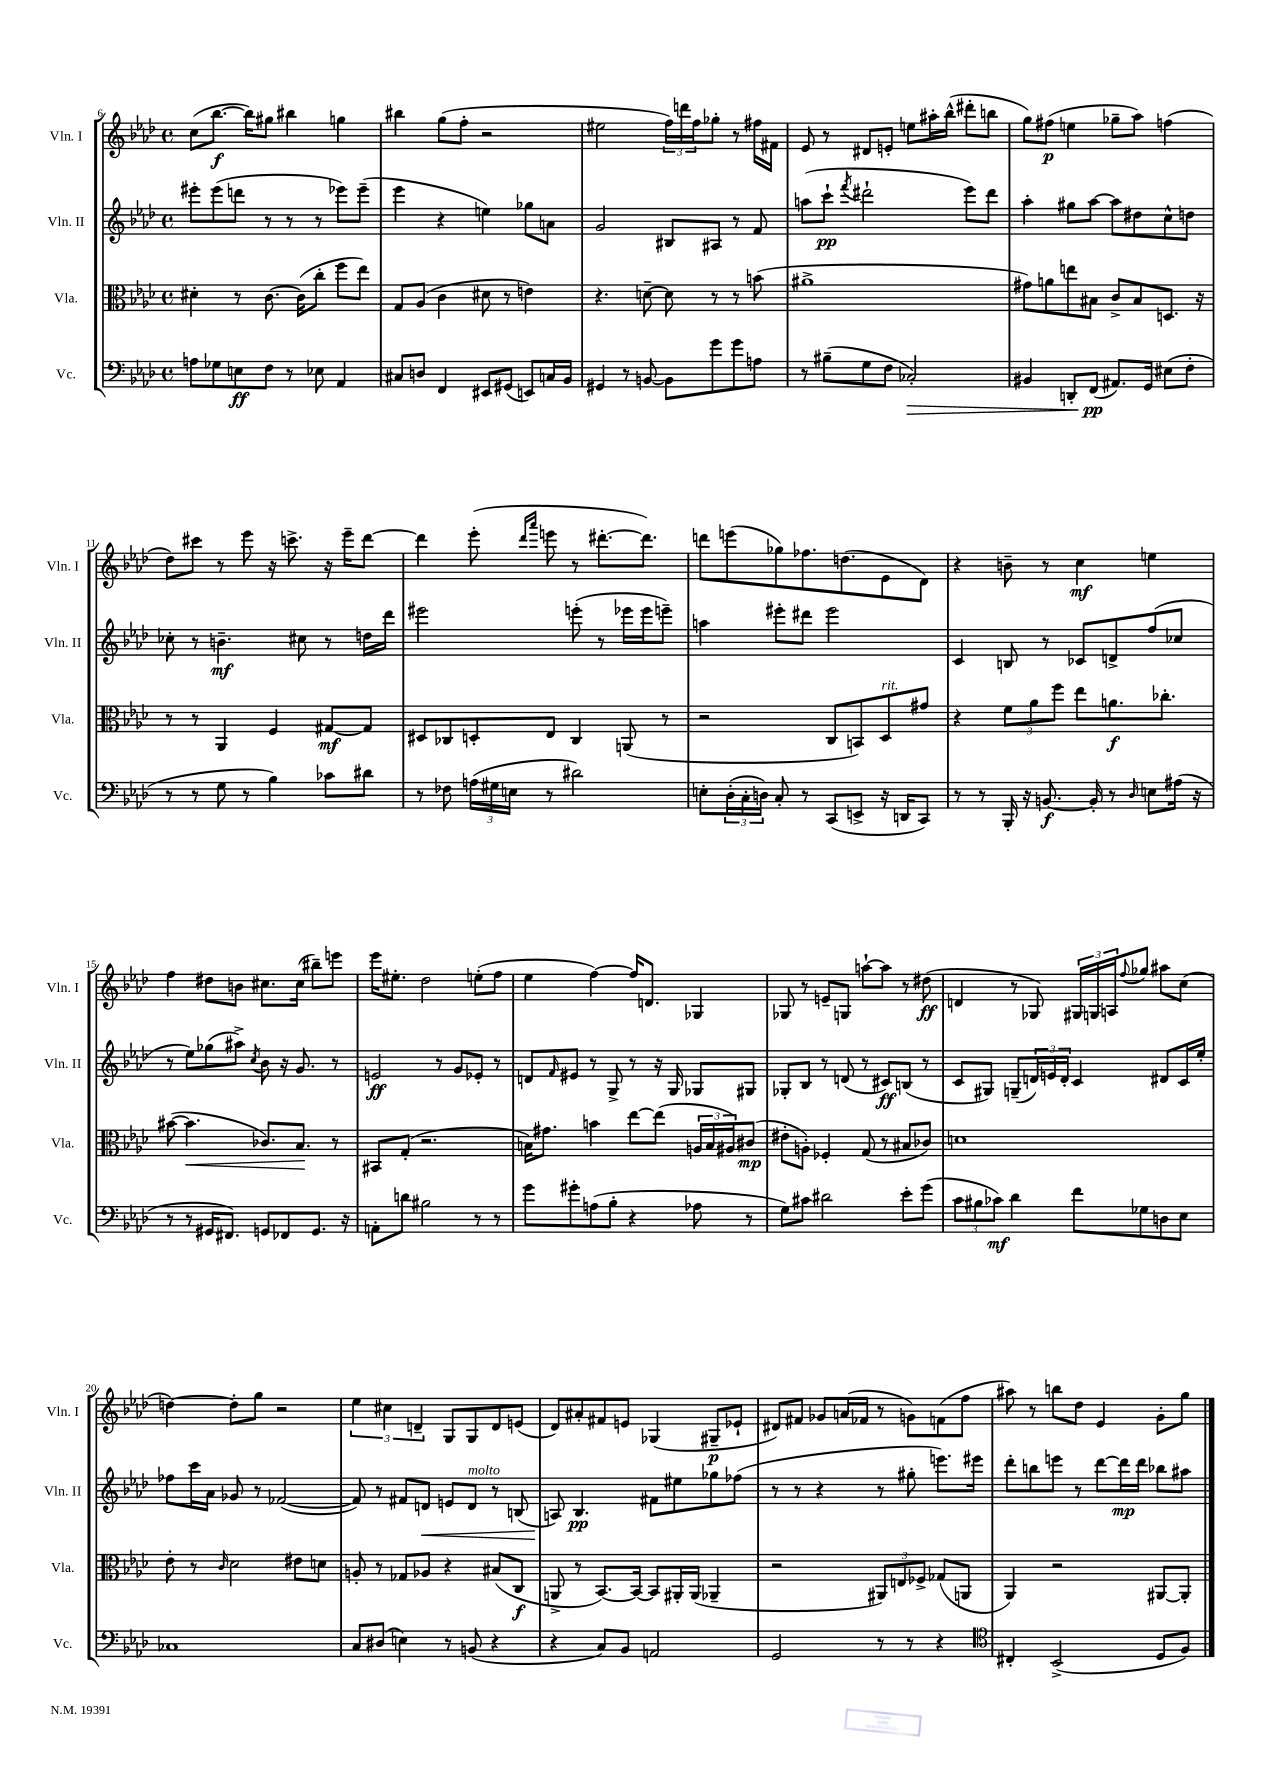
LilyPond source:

<<
\new StaffGroup <<
\new Staff = "s0" \with { instrumentName = "Vln. I" shortInstrumentName = "Vln. I" } {
    \clef treble \key aes \major \defaultTimeSignature \time 4/4
    c''8( bes''8.~\f bes''16) gis''8 bis''4 g''4 |
    bis''4 g''8( f''8-. r2 |
    eis''2 \tuplet 3/2 { f''16) d'''16 f''16 } ges''8-. r8 fis''16 fis'16 |
    ees'8 r8 dis'8 e'8-. e''8 ais''16-. bes''16-^( dis'''8-. b''8 |
    g''8) fis''8\p( e''4 ges''8-- aes''8) f''4( |
    des''8) cis'''8 r8 ees'''8 r16 c'''8.-> r16 ees'''16-- des'''8~ |
    des'''4 ees'''8-.( \grace { des'''16 aes'''16 } e'''8 r8 dis'''8.~-. dis'''8.) |
    d'''8 e'''8( ges''8) fes''8. d''8.( ees'8 des'8) |
    r4 b'8-- r8 c''4\mf e''4 |
    f''4 dis''8 b'8 cis''8. cis''16( bis''8--) e'''8 |
    ees'''16 eis''8.-. des''2 e''8-.( f''8 |
    ees''4 f''4~) f''16 d'8. ges4 |
    ges8 r8 e'8-- g8 a''8~-! a''8 r8 dis''8\ff( |
    d'4 r8 ges8) \tuplet 3/2 { gis16 g16 a16 } \appoggiatura { f''8 } ges''8 ais''8 c''8( |
    d''4~) d''8-. g''8 r2 |
    \tuplet 3/2 { ees''4 cis''4 d'4-- } g8 g8 d'8 e'8( |
    des'8) ais'8-. fis'8 e'8 ges4( gis8--\p ees'8-! |
    dis'8) fis'8 ges'8 a'16( fes'16 r8 g'8) f'8( f''8 |
    ais''8) r8 b''8 des''8 ees'4 g'8-. g''8 \bar "|." |
}
\new Staff = "s1" \with { instrumentName = "Vln. II" shortInstrumentName = "Vln. II" } {
    \clef treble \key aes \major \defaultTimeSignature \time 4/4
    eis'''8-. eis'''8( d'''8 r8 r8 r8 ees'''8) ees'''8--( |
    ees'''4 r4 e''4) ges''8 a'8 |
    g'2 bis8 ais8 r8 f'8 |
    a''8( c'''8-!\pp \acciaccatura { f'''8 } dis'''2-! ees'''8) dis'''8 |
    aes''4-. gis''8 aes''8~ aes''8 dis''8 c''8-^ d''8 |
    ces''8-. r8 b'4.--\mf cis''8 r8 d''16 des'''16 |
    eis'''2 e'''8-.( r8 ees'''16 ees'''16 e'''8--) |
    a''4 eis'''8-. dis'''8 eis'''2 |
    c'4 b8 r8 ces'8 d'8-> f''8( ces''8 |
    r8 ees''8) ges''8( ais''8->) \acciaccatura { c''8 } bes'8 r16 g'8. r8 |
    e'2\ff r8 g'8 ees'8-. r8 |
    d'8 \grace { f'16 } eis'8 r8 g8-> r8 r16 g16 ges8 gis8 |
    ges8-. bes8 r8 d'8( r8 cis'8\ff) b8( r8 |
    c'8 gis8) g8--( \tuplet 3/2 { d'16) e'16 d'16-. } c'4 dis'8 c'16 ees''16-. |
    fes''8 c'''16 aes'16 ges'8 r8 fes'2~( |
    fes'8) r8 fis'8 d'8\< e'8 d'8^\markup { \italic "molto" } r8 b8( |
    a8\!) bes4.\pp fis'8 eis''8 ges''8 fes''8( |
    r8 r8 r4 r8 gis''8-. e'''8.) eis'''16 |
    des'''8-. b''8 e'''8 r8 des'''8~ des'''16\mp des'''16 bes''8 ais''8 \bar "|." |
}
\new Staff = "s2" \with { instrumentName = "Vla." shortInstrumentName = "Vla." } {
    \clef alto \key aes \major \defaultTimeSignature \time 4/4
    dis'4-. r8 c'8.~ c'16( c''8-. f''8 ees''8) |
    g8 aes8( c'4 dis'8 r8 e'4) |
    r4. d'8~-- d'8 r8 r8 b'8( |
    ais'1-> |
    gis'8) a'8 e''8 bis8 c'8-> bis8 d8. r16 |
    r8 r8 aes,4 f4 gis8~\mf gis8 |
    dis8 ces8 d8-. ees8 ces4 a,8( r8 |
    r2 c8 b,8) des8^\markup { \italic "rit." } gis'8 |
    r4 \tuplet 3/2 { f'8 aes'8 f''8 } ees''8 a'8.\f ces''8.-. |
    bis'8~( bis'4.\< ces'8.) bes8.\! r8 |
    bis,8 g8-.( r2. |
    b16) gis'8. b'4 ees''8~ ees''8( \tuplet 3/2 { a16 b16 ais16) } cis'8\mp( |
    eis'8-. a8-.) fes4-. g8( r8 bis8 ces'8) |
    d'1 |
    ees'8-. r8 \grace { c'16 } des'2 eis'8 d'8 |
    a8-. r8 ges8 aes8 r4 bis8( c8\f |
    a,8-> r8 bes,8.~) bes,16~ bes,8 ais,16-. ais,16( aes,4-- |
    r2 \tuplet 3/2 { ais,8) e8 fes8-> } ges8( a,8 |
    aes,4) r2 ais,8~ ais,8-. \bar "|." |
}
\new Staff = "s3" \with { instrumentName = "Vc." shortInstrumentName = "Vc." } {
    \clef bass \key aes \major \defaultTimeSignature \time 4/4
    a8 ges8 e8\ff f8 r8 ees8 aes,4 |
    cis8 d8 f,4 eis,8 gis,8( e,8) c16 bes,16 |
    gis,4 r8 b,8~ b,8 g'8 g'8 a8 |
    r8 bis8--( g8 f8 ces2-.\>) |
    bis,4 d,8-. f,8\pp\!( ais,8.) g,16 eis8( f8-. |
    r8 r8 g8 r8 bes4) ces'8 dis'8 |
    r8 fes8 \tuplet 3/2 { a16( gis16 e16 } r8 dis'2) |
    e8-. \tuplet 3/2 { des16-.( c16-. d16) } c8-. r8 c,8( e,8-> r16 d,16 c,8) |
    r8 r8 bes,,16-. r16 b,8.~\f b,16-. r8 \grace { des16 } e8 ais16( r16 |
    r8 r8 gis,16 fis,8.) g,8 fes,8 g,8. r16 |
    a,8-. d'8 bis2 r8 r8 |
    g'8 gis'8-. a8( bes8-. r4 aes8 r8 |
    g8) cis'8 dis'2 ees'8-. g'8( |
    \tuplet 3/2 { c'8 bis8 ces'8\mf) } des'4 f'8 ges8 d8 ees8 |
    ces1 |
    c8 dis8( e4) r8 b,8( r4 |
    r4 c8) bes,8 a,2 |
    g,2 r8 r8 r4 |
    \clef tenor cis4-. bes,2->( des8 f8) \bar "|." |
}
>>
>>
\layout { \context { \Score currentBarNumber = #6 } }
